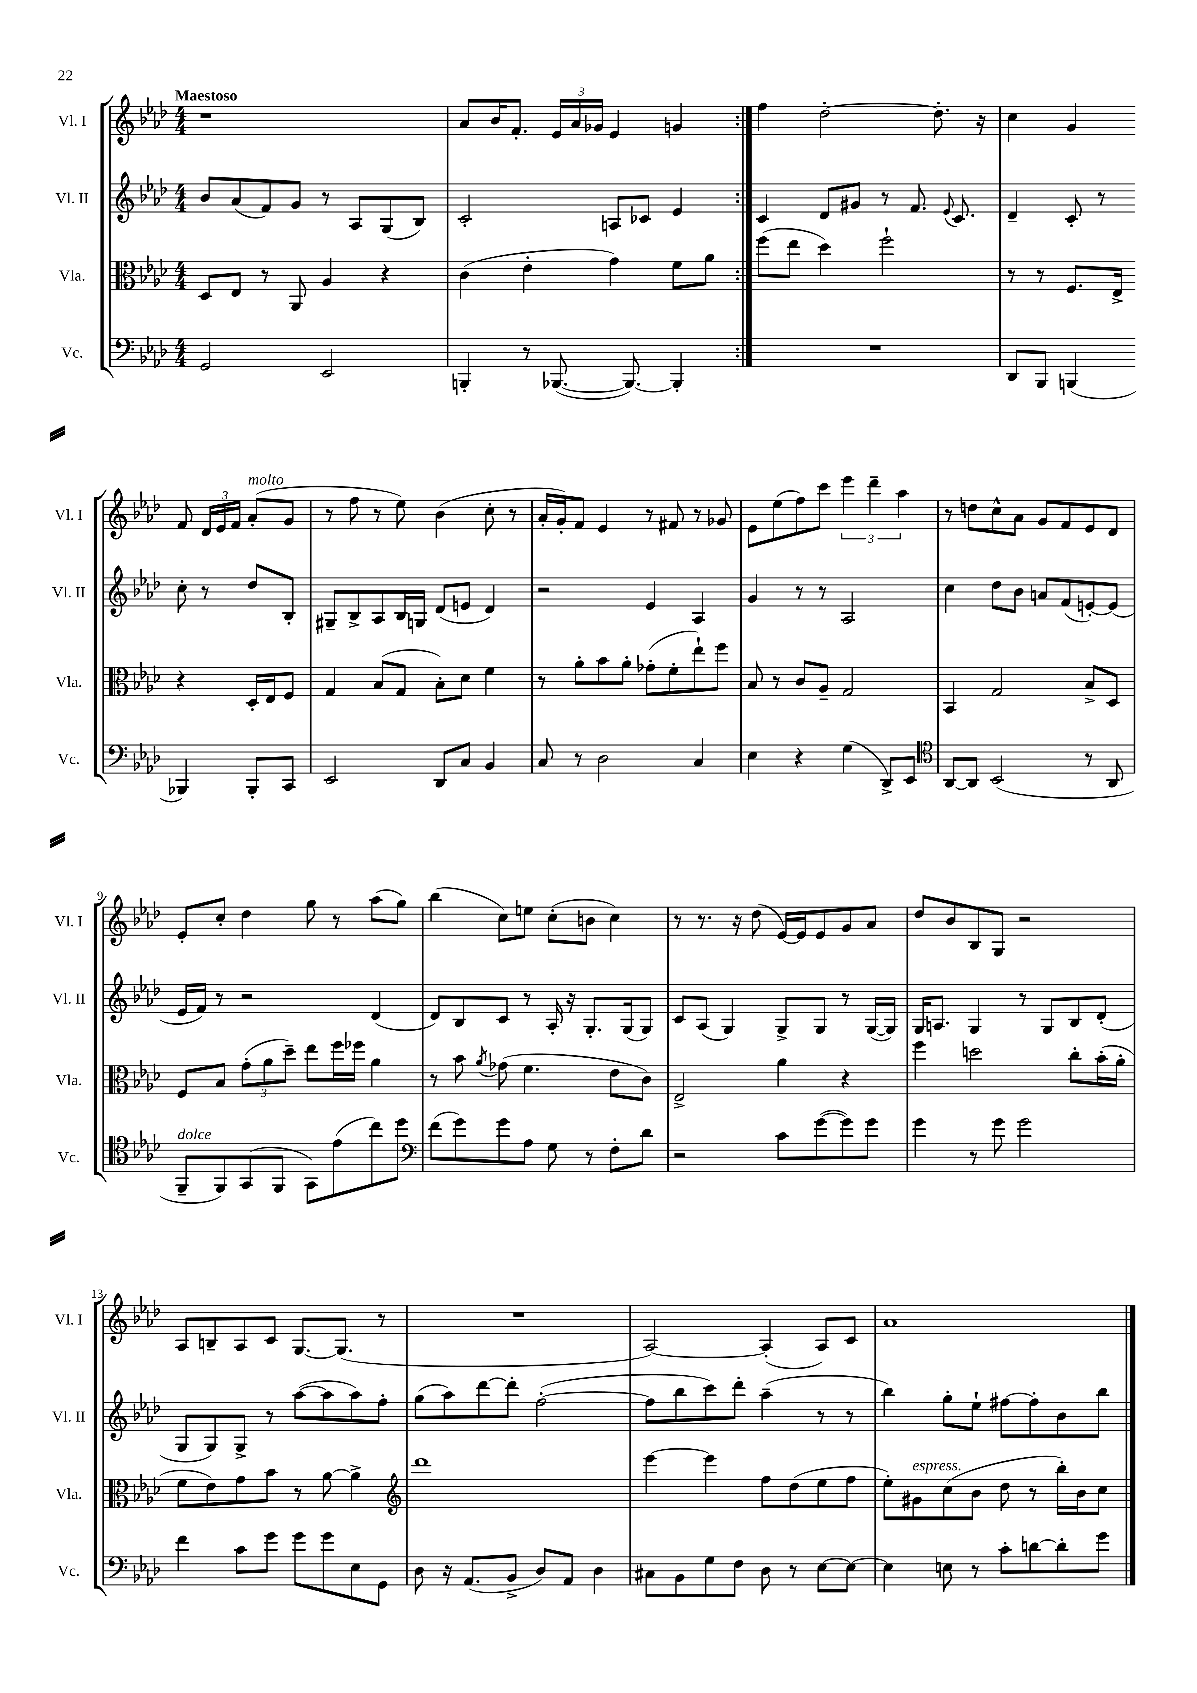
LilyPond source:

<<
\new StaffGroup <<
\new Staff = "s0" \with { instrumentName = "Vl. I" shortInstrumentName = "Vl. I" } {
    \clef treble \key aes \major \numericTimeSignature \time 4/4 \tempo "Maestoso"
    \autoBeamOff \repeat volta 2 { r1 |
    aes'8[ bes'16 f'8.]-. \tuplet 3/2 { ees'16[ aes'16 ges'16] } ees'4 g'4 | }
    f''4 des''2~-. des''8.-. r16 |
    c''4 g'4 f'8 \tuplet 3/2 { des'16[ ees'16 f'16] } aes'8[-.^\markup { \italic "molto" }( g'8] |
    r8 f''8 r8 ees''8) bes'4( c''8-. r8 |
    aes'16[-. g'16-.) f'8] ees'4 r8 fis'8 r8 ges'8 |
    ees'8[ ees''8( f''8) c'''8] \tuplet 3/2 { ees'''4 des'''4-- aes''4 } |
    r8 d''8[ c''8-^ aes'8] g'8[ f'8 ees'8 des'8] |
    ees'8[-. c''8]-. des''4 g''8 r8 aes''8[( g''8]) |
    bes''4( c''8[) e''8] c''8[-.( b'8] c''4) |
    r8 r8. r16 des''8( ees'16[~) ees'16 ees'8 g'8 aes'8] |
    des''8[ bes'8 bes8 g8] r2 |
    aes8[ b8-- aes8 c'8] g8.[~ g8.]( r8 |
    R1 |
    aes2~) aes4-.( aes8[) c'8] |
    aes'1 \bar "|." |
}
\new Staff = "s1" \with { instrumentName = "Vl. II" shortInstrumentName = "Vl. II" } {
    \clef treble \key aes \major \numericTimeSignature \time 4/4
    \autoBeamOff \repeat volta 2 { bes'8[ aes'8( f'8) g'8] r8 aes8[ g8( bes8]) |
    c'2-. a8[ ces'8] ees'4 | }
    c'4 des'8[ gis'8] r8 f'8. \appoggiatura { ees'8 } c'8. |
    des'4-- c'8-. r8 c''8-. r8 des''8[ bes8]-. |
    gis8[-- bes8-> aes8 bes16 g16] des'8[( e'8] des'4) |
    r2 ees'4 aes4 |
    g'4 r8 r8 aes2 |
    c''4 des''8[ bes'8] a'8[ f'8( e'8~-.) e'8]( |
    ees'16[ f'16]) r8 r2 des'4( |
    des'8[) bes8 c'8] r8 aes16-. r16 g8.[-. g16( g8]) |
    c'8[ aes8]( g4) g8[-> g8] r8 g16[~( g16]) |
    g16[ a8.] g4 r8 g8[ bes8 des'8]-.( |
    g8[ g8) g8]-> r8 aes''8[~( aes''8 aes''8) f''8]-. |
    g''8[( aes''8) des'''8~ des'''8]-. f''2~-.( |
    f''8[ bes''8 c'''8) des'''8]-. aes''4--( r8 r8 |
    bes''4) g''8[-. ees''8]-! fis''8[~ fis''8-. bes'8 bes''8] \bar "|." |
}
\new Staff = "s2" \with { instrumentName = "Vla." shortInstrumentName = "Vla." } {
    \clef alto \key aes \major \numericTimeSignature \time 4/4
    \autoBeamOff \repeat volta 2 { des8[ ees8] r8 aes,8 aes4 r4 |
    c'4( ees'4-. g'4) f'8[ aes'8] | }
    f''8[( ees''8] des''4) f''2-! |
    r8 r8 f8.[ ees16]-> r4 des16[-. ees16 f8] |
    g4 bes8[( g8] bes8[-.) des'8] f'4 |
    r8 aes'8[-. bes'8 aes'8]-. ges'8[-.( f'8-. ees''8-!) f''8] |
    bes8 r8 c'8[ aes8]-- g2 |
    bes,4 g2 bes8[-> des8] |
    f8[ bes8] \tuplet 3/2 { g'8[-.( aes'8 des''8]--) } ees''8[ f''16 fes''16] aes'4 |
    r8 bes'8 \acciaccatura { aes'8 } ges'8( f'4. ees'8[ c'8]) |
    ees2-> aes'4 r4 |
    f''4 d''2 c''8[-. bes'16-.( aes'16]-. |
    f'8[ ees'8) g'8 bes'8] r8 aes'8~ aes'4-> |
    \clef treble des'''1 |
    ees'''4~ ees'''4 f''8[ des''8( ees''8 f''8] |
    ees''8[-.) gis'8^\markup { \italic "espress." } c''8( bes'8] des''8 r8 bes''16[-.) bes'16 c''8] \bar "|." |
}
\new Staff = "s3" \with { instrumentName = "Vc." shortInstrumentName = "Vc." } {
    \clef bass \key aes \major \numericTimeSignature \time 4/4
    \autoBeamOff \repeat volta 2 { g,2 ees,2 |
    b,,4-. r8 bes,,8.~( bes,,8.~) bes,,4-. | }
    R1 |
    des,8[ bes,,8] b,,4( bes,,4) bes,,8[-. c,8] |
    ees,2 des,8[ c8] bes,4 |
    c8 r8 des2 c4 |
    ees4 r4 g4( des,8[->) ees,8] |
    \clef tenor aes,8[~ aes,8] bes,2( r8 aes,8 |
    f,8[--^\markup { \italic "dolce" } f,8) g,8( f,8] g,8[) ees'8( c''8) des''8] |
    \clef bass f'8[( g'8) g'8 aes8] g8 r8 f8[-. des'8] |
    r2 c'8[ g'8~( g'8) g'8] |
    g'4 r8 g'8 g'2 |
    f'4 c'8[ g'8] g'8[ g'8 ees8 g,8] |
    des8 r16 aes,8.[( bes,8]-> des8[) aes,8] des4 |
    cis8[ bes,8 g8 f8] des8 r8 ees8[~ ees8]~ |
    ees4 e8 r8 c'8[-. d'8~ d'8-. g'8] \bar "|." |
}
>>
>>
